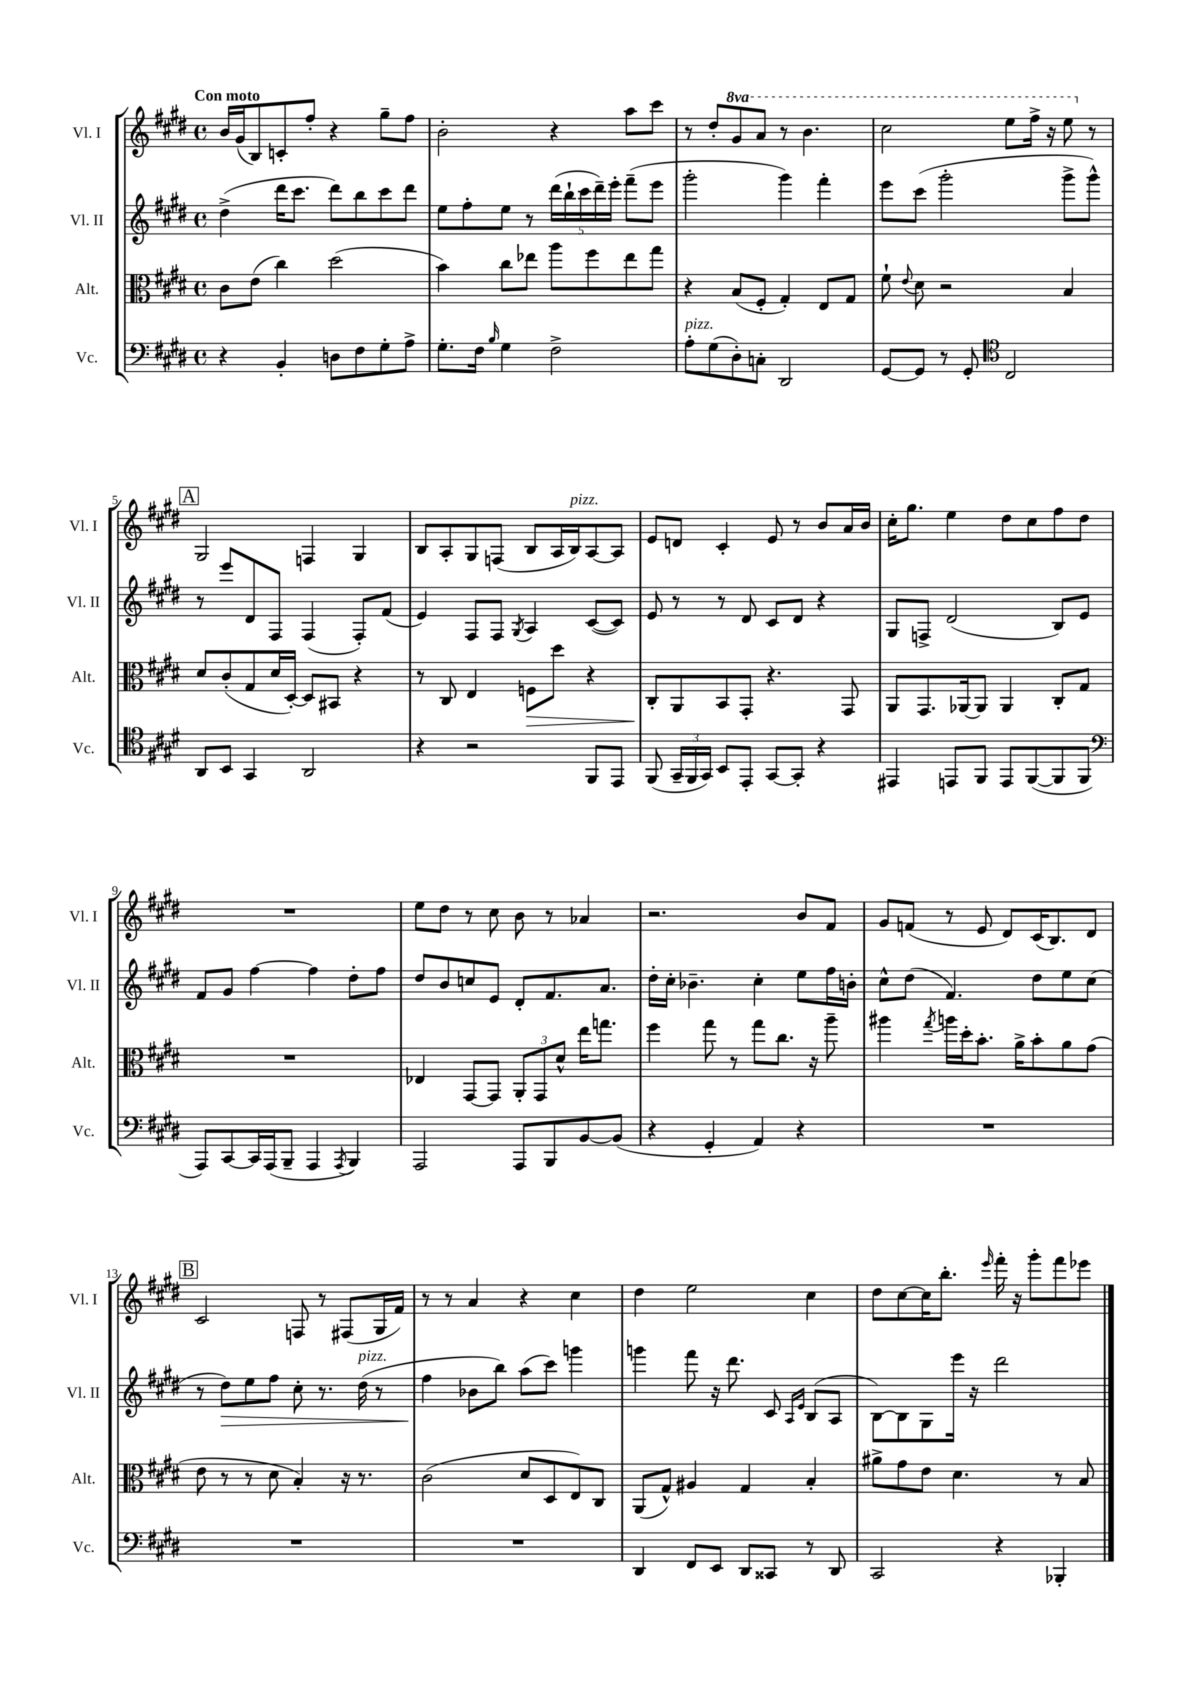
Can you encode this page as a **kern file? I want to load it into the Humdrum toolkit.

**kern	**kern	**dynam	**kern	**dynam	**kern
*part4	*part3	*part3	*part2	*part2	*part1
*staff4	*staff3	*staff3	*staff2	*staff2	*staff1
*I"Vc.	*I"Alt.	*	*I"Vl. II	*	*I"Vl. I
*I'Vc.	*I'Alt.	*	*I'Vl. II	*	*I'Vl. I
*clefF4	*clefC3	*	*clefG2	*	*clefG2
*k[f#c#g#d#]	*k[f#c#g#d#]	*	*k[f#c#g#d#]	*	*k[f#c#g#d#]
*M4/4	*M4/4	*	*M4/4	*	*M4/4
*met(c)	*met(c)	*	*met(c)	*	*met(c)
=1	=1	=1	=1	=1	=1
!	!	!	!	!	!LO:TX:a:B:t=Con moto
4r	8c#\L	.	(4dd#^\	.	16b/LL
.	.	.	.	.	(16g#/J
.	(8e\J	.	.	.	8B/)
4BB'/	4cc#\)	.	16ddd#\KL	.	8cn'/
.	.	.	8.ccc#\J	.	.
.	.	.	.	.	8ff#'/J
8Dn\L	(2dd#\	.	8ddd#\L)	.	4r
8F#\	.	.	8bb\	.	.
8G#'\	.	.	8ccc#\	.	8gg#~\L
8A^\J	.	.	8ddd#\J	.	8ff#\J
=2	=2	=2	=2	=2	=2
8.G#'\L	4b\)	.	8ee\L	.	2b'\
.	.	.	8ff#'\	.	.
16F#\Jk	.	.	.	.	.
16qqB/	.	.	.	.	.
4G#\	8cc#\L	.	8ee\J	.	.
.	8ee-X\J	.	8r	.	.
2F#^\	8aa\L	.	(20ddd#\LL	.	4r
.	.	.	20bb`\	.	.
.	.	.	20ccc#\	.	.
.	8ff#\	.	.	.	.
.	.	.	20ddd#~\)	.	.
.	.	.	20eee'\JJ	.	.
.	8ee-\	.	(8fff#~\L	.	8aa\L
.	8gg#\J	.	8eee\J	.	8ccc#\J
=3	=3	=3	=3	=3	=3
!LO:TX:a:i:t=pizz.	!	!	!	!	!
8A'\L	4r	.	2ggg#'\	.	8r
(8G#\	.	.	.	.	8dd#'/L
*	*	*	*	*	*8va
8D#'\)	(8B/L	.	.	.	8gg#/
8Cn'\J	8F#'/J	.	.	.	8aa/J
2DD#/	4G#'/)	.	4ggg#\)	.	8r
.	.	.	.	.	4.bb\
.	8E/L	.	4fff#'\	.	.
.	8G#/J	.	.	.	.
=4	=4	=4	=4	=4	=4
[8GG#/L	8f#`\	.	8eee\L	.	2ccc#\
.	8qqe/	.	.	.	.
8GG#/J]	8d#\	.	(8ccc#\J	.	.
8r	2r	.	2ggg#'\	.	.
8GG#'/	.	.	.	.	.
*clefC4	*	*	*	*	*
2C#/	.	.	.	.	8eee\L
.	.	.	.	.	16fff#^\Jk
.	.	.	.	.	16r
.	4B/	.	8ggg#^\L	.	8eee\
*	*	*	*	*	*X8va
.	.	.	8ggg#^^\J)	.	8r
!!LO:LB:g=z
!!LO:REH:place=s1:t=A
=5	=5	=5	=5	=5	=5
8AA/L	8d#/L	.	8r	.	2G#/
8BB/J	(8c#'/	.	8eee/L	.	.
4GG#/	8G#/	.	8d#/	.	.
.	16d#/L	.	8F#/J	.	.
.	[16D#'/JJ)	.	.	.	.
2AA/	8D#/L]	.	(4F#/	.	4Fn/
.	8BB#X/J	.	.	.	.
.	4r	.	8F#'/L)	.	4G#/
.	.	.	(8f#/J	.	.
=6	=6	=6	=6	=6	=6
4r	8r	.	4e/)	.	8B/L
.	8C#/	.	.	.	8A'/
2r	4E/	.	8F#/L	.	8G#/
.	.	.	8F#/J	.	(8Fn/J
.	.	.	8qG#/	.	.
!	!	!LO:HP:b	!	!	!
.	8Fn\L	>	4A/	.	8B/L
.	8dd#\J	.	.	.	16A/L
!	!	!	!	!	!LO:TX:a:i:t=pizz.
.	.	.	.	.	16B/J)
8FF#/L	4r	.	([8c#/L	.	[8A/
8EE/J	.	.	8c#/J])	.	8A/J]
=7	=7	=7	=7	=7	=7
(8FF#/	8C#'/L	.	8e/	.	8e/L
24GG#~/LL	8AA/	]	8r	.	8dn/J
24FF#/	.	.	.	.	.
24GG#/JJ)	.	.	.	.	.
8BB/L	8BB/	.	8r	.	4c#'/
8EE'/J	8GG#'/J	.	8d#/	.	.
[8GG#/L	4.r	.	8c#/L	.	8e/
8GG#'/J]	.	.	8d#/J	.	8r
4r	.	.	4r	.	8b/L
.	8GG#/	.	.	.	16a/L
.	.	.	.	.	16b/JJ
=8	=8	=8	=8	=8	=8
4EE#X/	8AA/L	.	8G#/L	.	16cc#'\KL
.	.	.	.	.	8.gg#\J
.	8.GG#/	.	8Fn^/J	.	.
8EEn/L	.	.	(2d#/	.	4ee\
.	[16AA-X/k	.	.	.	.
8FF#/J	8AA-/J]	.	.	.	.
8EE/L	4AA-/	.	.	.	8dd#\L
([8FF#/	.	.	.	.	8cc#\
8FF#/]	8C#'/L	.	8B/L)	.	8ff#\
8FF#/J	8G#/J	.	8e/J	.	8dd#\J
!!LO:LB:g=z
=9	=9	=9	=9	=9	=9
*clefF4	*	*	*	*	*
8AAA/L)	1r	.	8f#/L	.	1r
[8CC#/	.	.	8g#/J	.	.
16CC#/L]	.	.	[4ff#\	.	.
(16AAA/J	.	.	.	.	.
8BBB~/J	.	.	.	.	.
4AAA/	.	.	4ff#\]	.	.
8qAAA/	.	.	.	.	.
4BBB/)	.	.	8dd#'\L	.	.
.	.	.	8ff#\J	.	.
=10	=10	=10	=10	=10	=10
2AAA/	4E-X/	.	8dd#/L	.	8ee\L
.	.	.	8b/	.	8dd#\J
.	[8GG#/L	.	8ccn/	.	8r
.	8GG#/J]	.	8e/J	.	8cc#\
8AAA/L	12AA'/L	.	8d#'/L	.	8b\
.	12GG#/	.	.	.	.
8BBB/	.	.	8.f#/	.	8r
.	12d#^^/J	.	.	.	.
[8BB/	16ee\KL	.	.	.	4a-X/
.	8.ggn\J	.	8.a/J	.	.
(8BB/J]	.	.	.	.	.
=11	=11	=11	=11	=11	=11
4r	4ff#\	.	16dd#'\LL	.	2.r
.	.	.	16cc#'\JJ	.	.
.	.	.	4.b-X~\	.	.
4GG#'/	8gg#\	.	.	.	.
.	8r	.	.	.	.
4AA/)	8gg#\L	.	4cc#'\	.	.
.	8.cc#\J	.	.	.	.
4r	.	.	8ee\L	.	8b/L
.	16r	.	.	.	.
.	8aa~\	.	16ff#\L	.	8f#/J
.	.	.	16bn'\JJ	.	.
=12	=12	=12	=12	=12	=12
1r	4aa#X\	.	8cc#^^\L	.	8g#/L
.	.	.	(8dd#\J	.	(8fn/J
.	8qgg#/	.	.	.	.
.	16aan\LL	.	4.f#/)	.	8r
.	16dd#'\J	.	.	.	.
.	8.b'\J	.	.	.	8e/
.	.	.	.	.	8d#/L)
.	16a^\KL	.	.	.	.
.	8b'\	.	8dd#\L	.	(16c#/K
.	.	.	.	.	8.B/)
.	8a\	.	8ee\	.	.
.	(8g#\J	.	(8cc#\J	.	8d#/J
!!LO:LB:g=z
!!LO:REH:place=s1:t=B
=13	=13	=13	=13	=13	=13
1r	8e\	.	8r	.	2c#/
!	!	!	!	!LO:HP:b	!
.	8r	.	8dd#\L)	>	.
.	8r	.	8ee\	.	.
.	8d#\	.	8ff#\J	.	.
.	4B'/)	.	8cc#'\	.	8Fn/
.	.	.	8.r	.	8r
.	16r	.	.	.	(8F#X/L
!	!	!	!LO:TX:a:i:t=pizz.	!	!
.	8.r	.	(16dd#\	.	.
.	.	.	8r	.	16G#/L
.	.	.	.	.	16f#/JJ)
=14	=14	=14	=14	=14	=14
1r	(2c#\	.	4ff#\	.	8r
.	.	.	.	.	8r
.	.	.	8b-X\L	]	4a/
.	.	.	8bb\J)	.	.
.	8d#/L	.	(8aa\L	.	4r
.	8D#/	.	8ccc#\J)	.	.
.	8E/)	.	4gggn\	.	4cc#\
.	8C#/J	.	.	.	.
=15	=15	=15	=15	=15	=15
4DD#/	(8AA/L	.	4gggn\	.	4dd#\
.	8G#^^/J)	.	.	.	.
8FF#/L	4A#X/	.	8fff#\	.	2ee\
8EE/J	.	.	16r	.	.
.	.	.	8.ddd#\	.	.
8DD#/L	4G#/	.	.	.	.
8CC##X/J	.	.	8c#/	.	.
.	.	.	16qqA/LL	.	.
.	.	.	16qqe/JJ	.	.
8r	4B'/	.	(8B/L	.	4cc#\
8DD#/	.	.	8A/J	.	.
=16	=16	=16	=16	=16	=16
2CC#/	8a#X^\L	.	[8B\L)	.	8dd#\L
.	8g#\	.	8B\]	.	[8cc#\
.	8e\J	.	8G#\	.	16cc#\K]
.	.	.	.	.	8.bb'\J
.	4.d#\	.	16eee\Jk	.	.
.	.	.	16r	.	.
.	.	.	.	.	16qqeee/
4r	.	.	2ddd#\	.	16fff#'\
.	.	.	.	.	16r
.	.	.	.	.	8ggg#'\L
4BBB-X'/	8r	.	.	.	8fff#\
.	8B/	.	.	.	8eee-X\J
==	==	==	==	==	==
*-	*-	*-	*-	*-	*-
